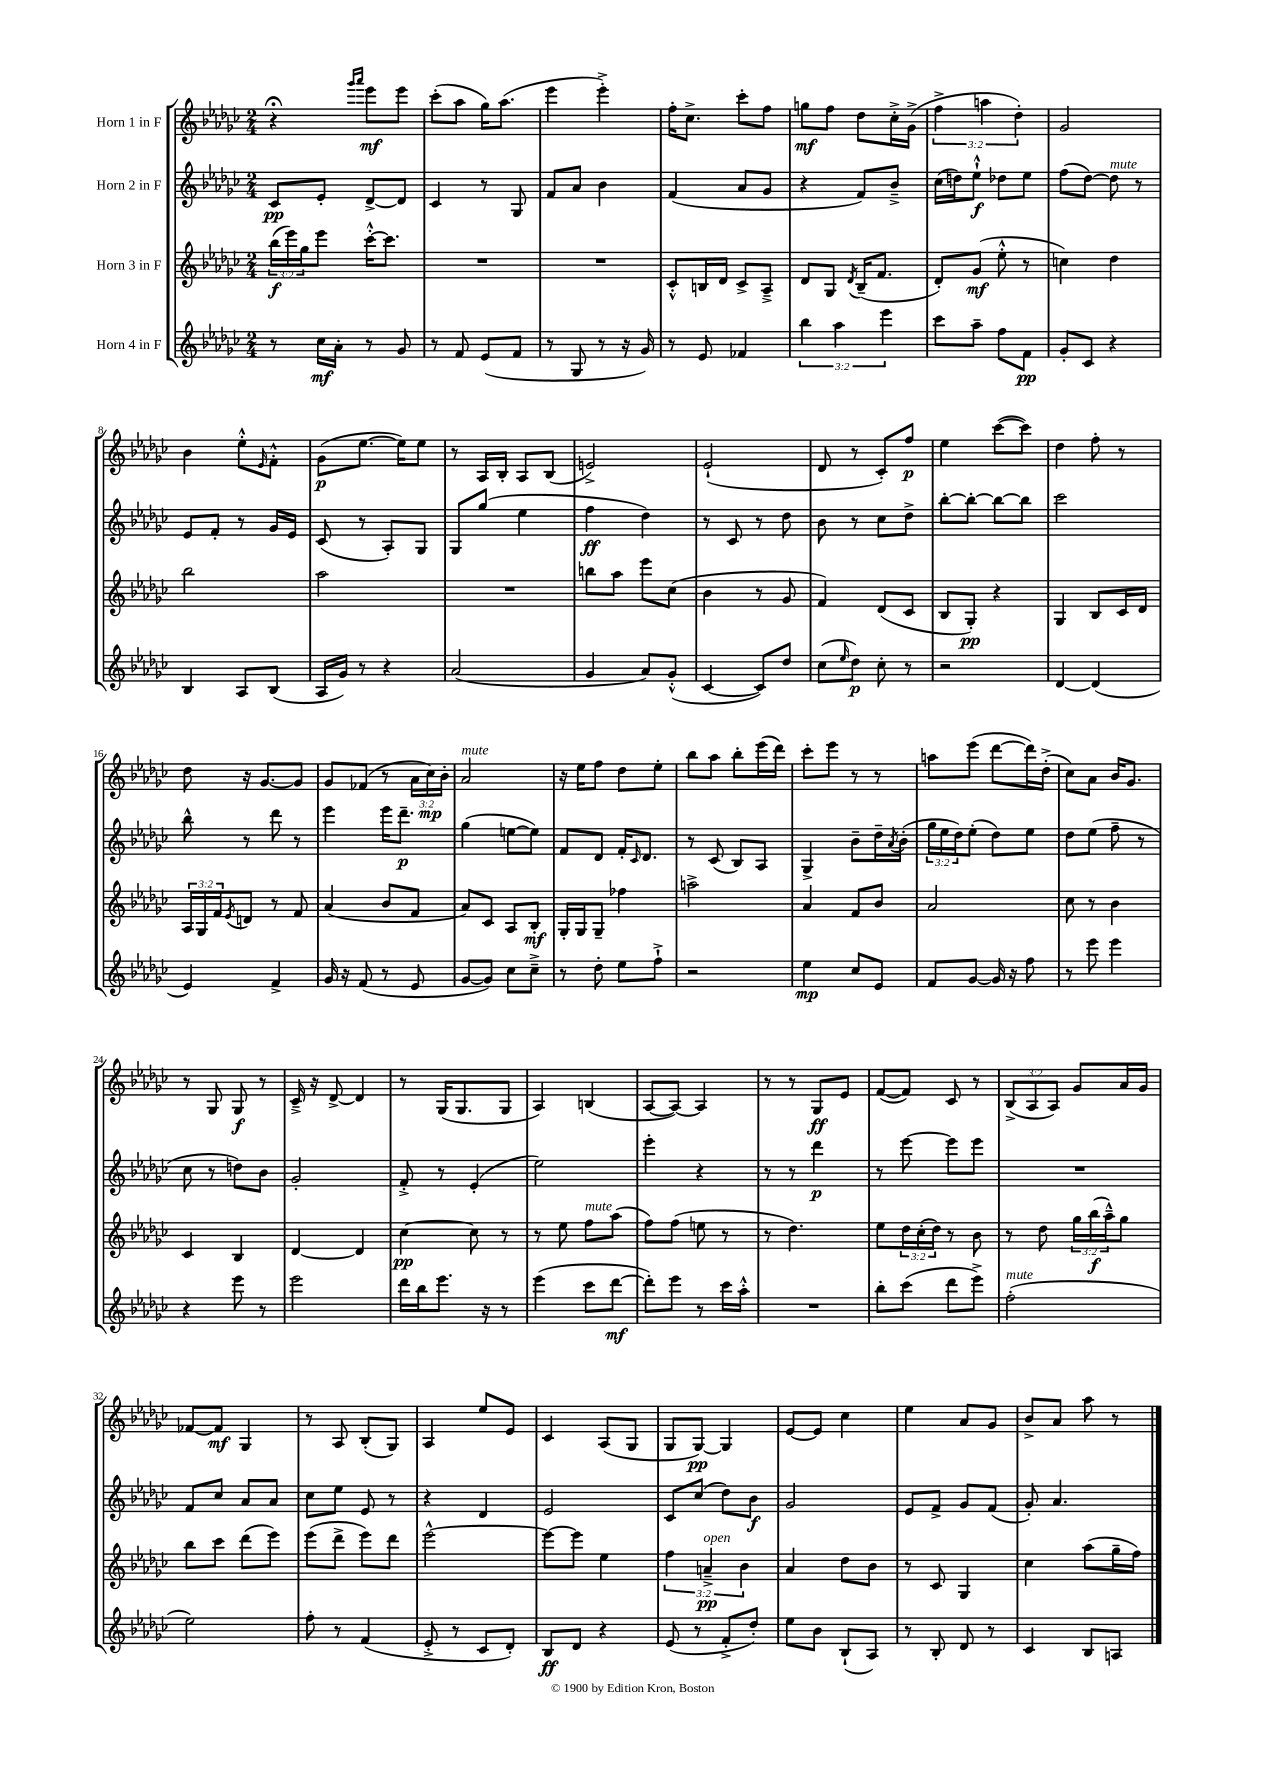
<<
\new StaffGroup <<
\new Staff = "s0" \with { instrumentName = "Horn 1 in F" } {
    \clef treble \key ges \major \numericTimeSignature \time 2/4 \override Staff.TupletNumber.text = #tuplet-number::calc-fraction-text
    r4\fermata \grace { ges'''16 aes'''16 } ees'''8\mf ees'''8 |
    ces'''8-.( aes''8 ges''16) aes''8.( |
    ees'''4 ees'''4-.->) |
    f''16-. ces''8.-> ces'''8-. f''8 |
    g''8\mf f''8 des''8 ces''16-.-> ges'16->( |
    \tuplet 3/2 { f''4-> a''4 des''4-.) } |
    ges'2 |
    bes'4 ees''8-.-^ \grace { ees'16 } f'8-.-^ |
    ges'8\p( ees''8.~ ees''16) ees''8 |
    r8 aes16 bes16-. aes8 bes8( |
    e'2->) |
    ees'2-!( |
    des'8 r8 ces'8-.) f''8\p |
    ees''4 ces'''8~( ces'''8) |
    des''4 f''8-. r8 |
    des''8 r16 ges'8.~ ges'8 |
    ges'8 fes'8( r8 \tuplet 3/2 { aes'16 ces''16\mp) bes'16-. } |
    aes'2^\markup { \italic "mute" } |
    r16 ees''16 f''8 des''8 ees''8-. |
    bes''8 aes''8 bes''8-. ees'''16( des'''16) |
    ces'''8-. ees'''8 r8 r8 |
    a''8 ees'''8( des'''8~ des'''16) des''16-.->( |
    ces''8) aes'8 bes'16 ges'8. |
    r8 ges8 ges8\f r8 |
    ces'16---> r16 des'8~-> des'4 |
    r8 ges16( ges8. ges8 |
    aes4) b4( |
    aes8~ aes8~) aes4 |
    r8 r8 ges8\ff ees'8 |
    f'8~( f'8) ces'8 r8 |
    \tuplet 3/2 { bes8->( aes8 aes8) } ges'8 aes'16 ges'16 |
    fes'8~ fes'8\mf ges4 |
    r8 aes8 bes8-.( ges8) |
    aes4 ees''8 ees'8 |
    ces'4 aes8( ges8 |
    ges8 ges8~\pp) ges4 |
    ees'8~ ees'8 ces''4 |
    ees''4 aes'8 ges'8 |
    bes'8-> aes'8 aes''8 r8 \bar "|." |
}
\new Staff = "s1" \with { instrumentName = "Horn 2 in F" } {
    \clef treble \key ges \major \numericTimeSignature \time 2/4 \override Staff.TupletNumber.text = #tuplet-number::calc-fraction-text
    ces'8\pp ees'8-. des'8~-> des'8 |
    ces'4 r8 ges8 |
    f'8 aes'8 bes'4 |
    f'4( aes'8 ges'8 |
    r4 f'8) bes'8---> |
    ces''16( d''16) ees''8-!-^\f des''8 ees''8 |
    f''8( des''8~) des''8^\markup { \italic "mute" } r8 |
    ees'8 f'8-. r8 ges'16 ees'16 |
    ces'8( r8 aes8-.) ges8 |
    ges8 ges''8( ees''4 |
    f''4\ff des''4) |
    r8 ces'8 r8 des''8 |
    bes'8 r8 ces''8 des''8-> |
    bes''8~-. bes''8~-. bes''8~ bes''8 |
    ces'''2 |
    bes''8-^ r8 des'''8 r8 |
    ees'''4 ees'''16 des'''8.--\p |
    ges''4( e''8~ e''8) |
    f'8 des'8 f'16-. \grace { ces'16 } des'8. |
    r8 ces'8( bes8) aes8 |
    ges4-> bes'8-- des''16-- \acciaccatura { aes'8 } bes'16-.( |
    \tuplet 3/2 { ges''16 ees''16 des''16) } ees''8-.( des''8) ees''8 |
    des''8 ees''8( f''8-- r8 |
    ces''8 r8 d''8) bes'8 |
    ges'2-. |
    f'8-.-> r8 ees'4-.( |
    ees''2) |
    ees'''4-. r4 |
    r8 r8 des'''4\p |
    r8 ees'''8~ ees'''8 ees'''8 |
    R2 |
    f'8 ces''8 aes'8 aes'8 |
    ces''8 ees''8 ees'8 r8 |
    r4 des'4 |
    ees'2 |
    ces'8 ces''8( des''8) bes'8\f |
    ges'2 |
    ees'8 f'8-> ges'8 f'8( |
    ges'8-.) aes'4. \bar "|." |
}
\new Staff = "s2" \with { instrumentName = "Horn 3 in F" } {
    \clef treble \key ges \major \numericTimeSignature \time 2/4 \override Staff.TupletNumber.text = #tuplet-number::calc-fraction-text
    \tuplet 3/2 { bes''16\f( ees'''16) ges''16 } ees'''8 ces'''16~-.-^ ces'''8. |
    R2 |
    R2 |
    ces'8-.-^ b16 des'16 ces'8-> aes8---> |
    des'8 ges8 \acciaccatura { des'8 } bes16--( f'8. |
    des'8-.) ges'8\mf( ees''8-.-^ r8 |
    c''4) des''4 |
    bes''2 |
    aes''2 |
    R2 |
    b''8 aes''8 ees'''8 ces''8( |
    bes'4 r8 ges'8 |
    f'4) des'8( ces'8 |
    bes8 ges8-.\pp) r4 |
    ges4 bes8 ces'16 des'16 |
    \tuplet 3/2 { aes16 ges16 f'16 } \acciaccatura { ees'8 } d'8 r8 f'8 |
    aes'4( bes'8 f'8 |
    aes'8) ces'8 aes8 bes8-.\mf |
    ges16-. ges16 ges8-- fes''4 |
    a''2-> |
    aes'4 f'8 bes'8 |
    aes'2 |
    ces''8 r8 bes'4 |
    ces'4 bes4 |
    des'4~ des'4 |
    ces''4~\pp ces''8 r8 |
    r8 ees''8 f''8^\markup { \italic "mute" } aes''8( |
    f''8) f''8( e''8 r8 |
    r8 des''4.) |
    ees''8 \tuplet 3/2 { des''16 ces''16-.( des''16) } r8 bes'8 |
    r8 des''8 \tuplet 3/2 { ges''16 bes''16\f( aes''16---^) } ges''8 |
    bes''8 ces'''8 des'''8( ees'''8) |
    ees'''8( des'''8-> ees'''8) des'''8 |
    ees'''2~-^ |
    ees'''8~ ees'''8 ees''4 |
    \tuplet 3/2 { f''4 a'4--->\pp^\markup { \italic "open" } bes'4 } |
    aes'4 des''8 bes'8 |
    r8 ces'8 ges4 |
    ces''4 aes''8( ges''16-- f''16) \bar "|." |
}
\new Staff = "s3" \with { instrumentName = "Horn 4 in F" } {
    \clef treble \key ges \major \numericTimeSignature \time 2/4 \override Staff.TupletNumber.text = #tuplet-number::calc-fraction-text
    r8 ces''16\mf aes'16-. r8 ges'8 |
    r8 f'8 ees'8( f'8 |
    r8 ges8 r8 r16 ges'16) |
    r8 ees'8 fes'4 |
    \tuplet 3/2 { bes''4 aes''4 ees'''4 } |
    ces'''8 aes''8-- f''8 f'8\pp |
    ges'8-. ces'8 r4 |
    bes4 aes8 bes8( |
    aes16 ges'16) r8 r4 |
    aes'2( |
    ges'4 aes'8) ges'8-.-^( |
    ces'4~ ces'8) des''8 |
    ces''8( \grace { ees''16 } des''8\p) ces''8-. r8 |
    r2 |
    des'4~ des'4( |
    ees'4) f'4-> |
    ges'16 r16 f'8( r8 ees'8 |
    ges'8~ ges'8) ces''8 ces''8---> |
    r8 des''8-. ees''8 f''8-!-> |
    r2 |
    ees''4\mp ces''8 ees'8 |
    f'8 ges'8~ ges'16 r16 f''8 |
    r8 ees'''8 ees'''4 |
    r4 ees'''8 r8 |
    ees'''2 |
    des'''16 bes''16 ees'''8. r16 r8 |
    ees'''4( ces'''8 des'''8~\mf |
    des'''8-.) ees'''8 r8 ces'''16 aes''16-.-^ |
    R2 |
    bes''8-. ces'''8( des'''8 ees'''8->) |
    f''2-.^\markup { \italic "mute" }( |
    ees''2) |
    f''8-. r8 f'4( |
    ees'8-.-> r8 ces'8 des'8-.) |
    bes8\ff des'8 r4 |
    ees'8( r8 f'8-.-> des''8-.) |
    ees''8 bes'8 bes8-!( aes8) |
    r8 bes8-. des'8 r8 |
    ces'4 bes8 a8 \bar "|." |
}
>>
>>
